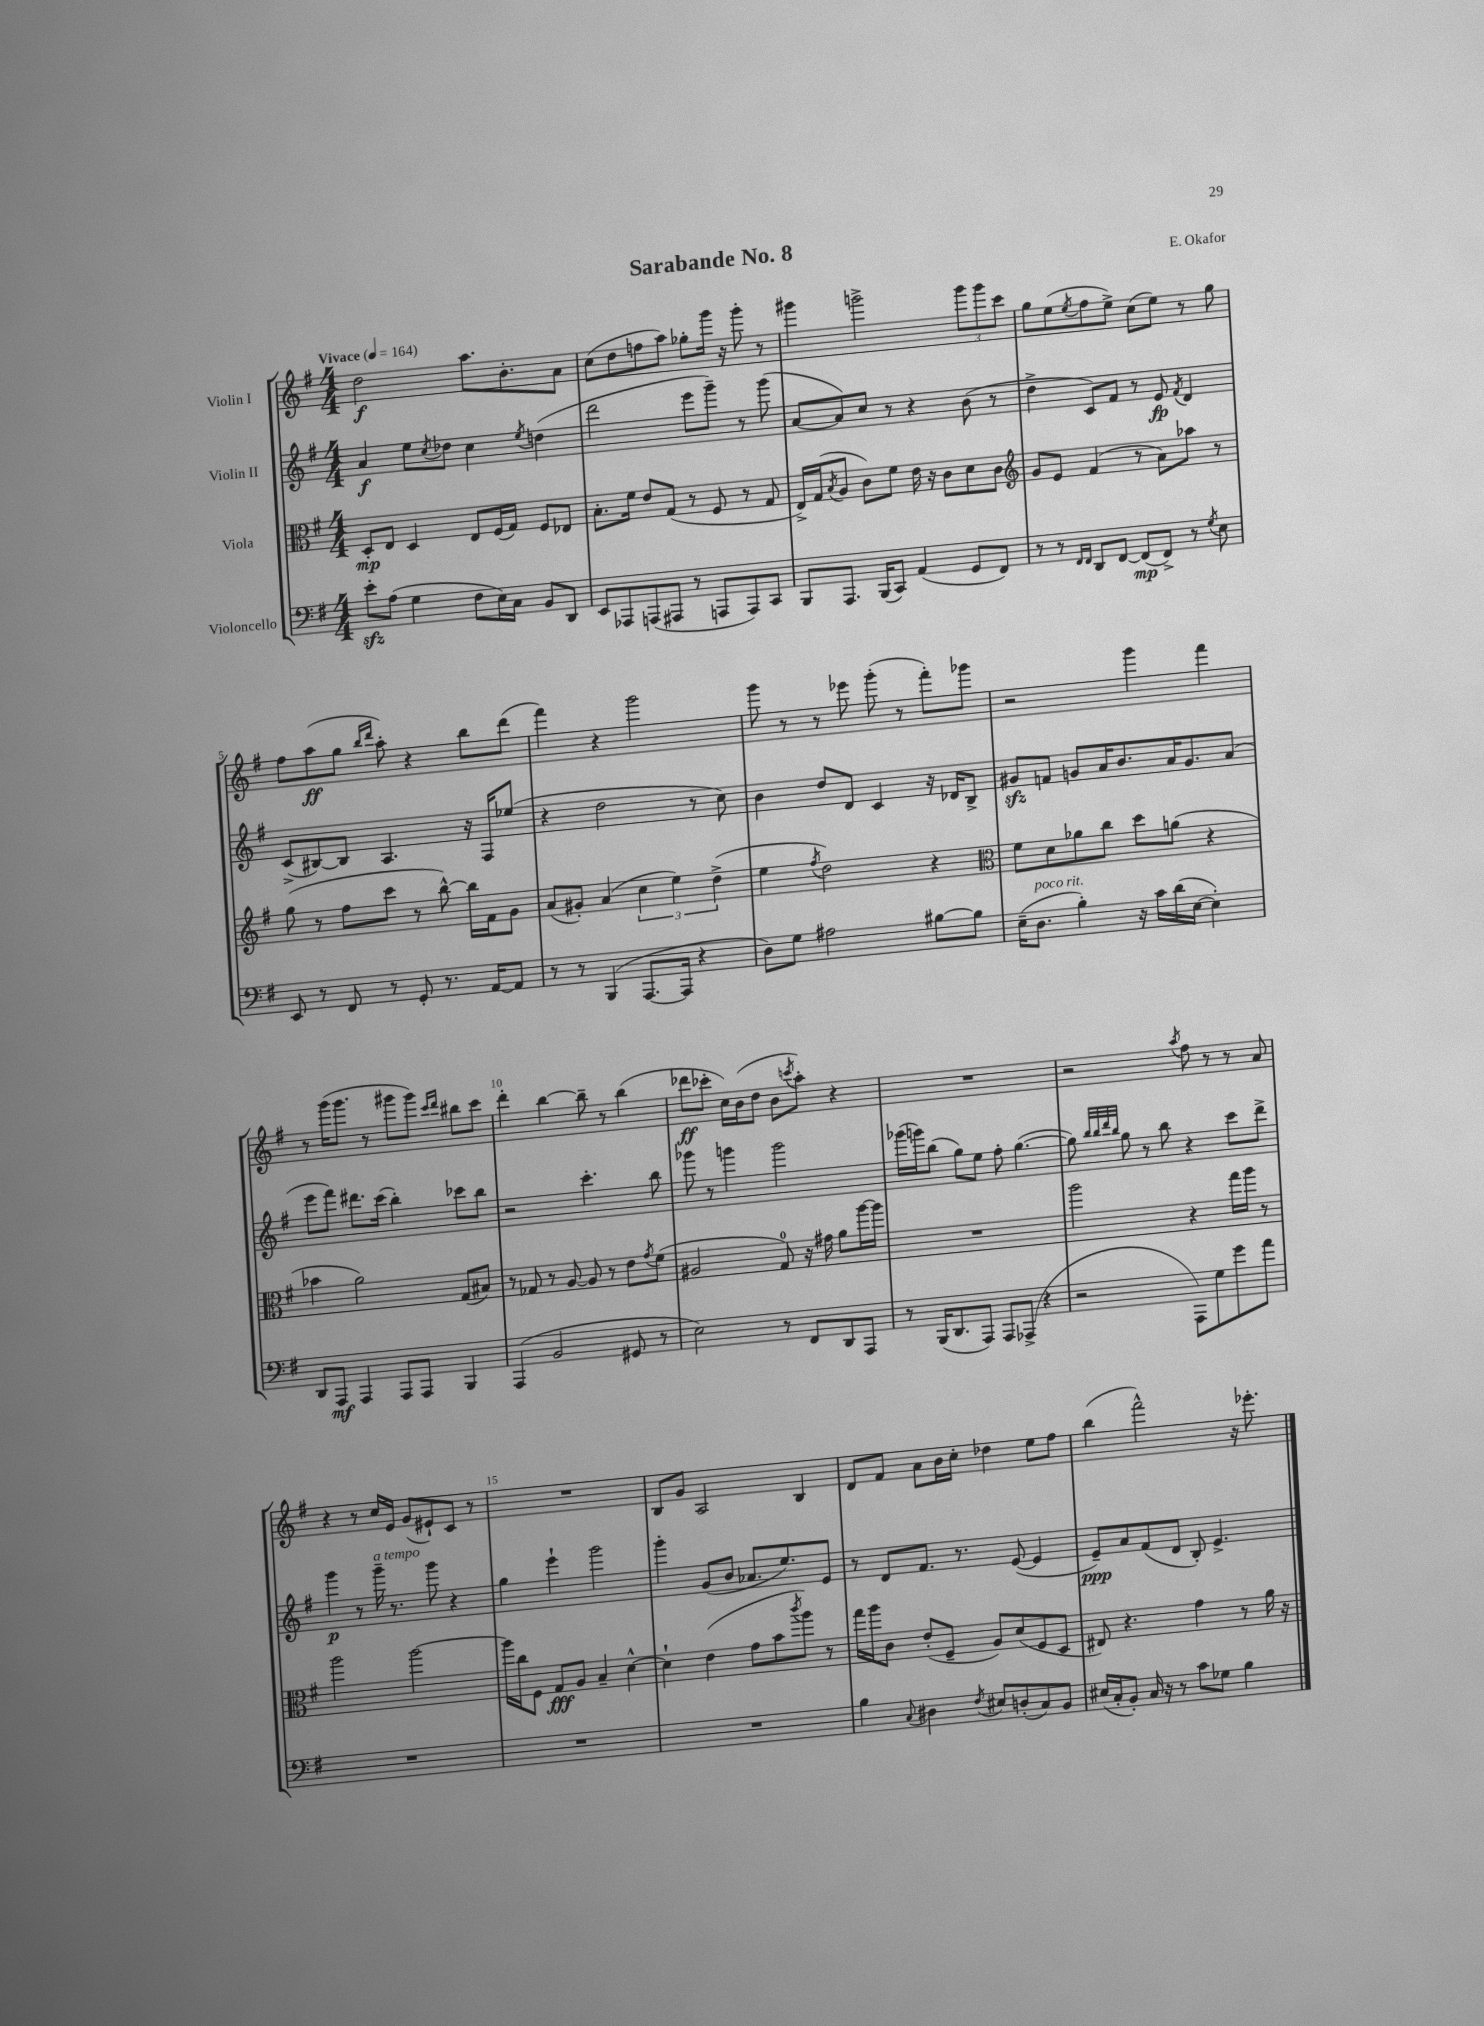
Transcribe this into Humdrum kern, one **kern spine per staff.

**kern	**dynam	**kern	**dynam	**kern	**dynam	**kern	**dynam
*part4	*part4	*part3	*part3	*part2	*part2	*part1	*part1
*staff4	*staff4	*staff3	*staff3	*staff2	*staff2	*staff1	*staff1
*I"Violoncello	*	*I"Viola	*	*I"Violin II	*	*I"Violin I	*
*clefF4	*	*clefC3	*	*clefG2	*	*clefG2	*
*k[f#]	*	*k[f#]	*	*k[f#]	*	*k[f#]	*
*M4/4	*	*M4/4	*	*M4/4	*	*M4/4	*
*MM164	*	*MM164	*	*MM164	*	*MM164	*
=1	=1	=1	=1	=1	=1	=1	=1
!	!	!	!	!	!	!LO:TX:a:B:t=Vivace	!
8ezz'\L	.	8D'/L	mp	4a/	f	2dd\	f
(8A\J	.	8E/J	.	.	.	.	.
4G\	.	4D/	.	8ee\L	.	.	.
.	.	.	.	8qcc/	.	.	.
.	.	.	.	8dd-X\J	.	.	.
8F#\L	.	8E/L	.	4cc\	.	8.aa\L	.
16E\L)	.	(16F#/L	.	.	.	.	.
16C\JJ	.	16G/JJ)	.	.	.	8.b'\	.
.	.	.	.	8qee/	.	.	.
8BB/L	.	8F#/L	.	(4ddn\	.	.	.
8DD/J	.	8E-X/J	.	.	.	8a\J	.
=2	=2	=2	=2	=2	=2	=2	=2
8EE/L	.	8.B'\L	.	2ddd\	.	(8cc\L	.
8AAA-X/	.	.	.	.	.	8dd\	.
.	.	16f#\Jk	.	.	.	.	.
(8AAAn/	.	8e/L	.	.	.	8ffn\	.
8AAA#X/J	.	(8G/J	.	.	.	8aa\J)	.
8r	.	8r	.	8eee\L	.	8gg-X'\L	.
8AAAn/L	.	8F#/	.	8ggg~\J)	.	16ggg\Jk	.
.	.	.	.	.	.	16r	.
8AAA/)	.	8r	.	8r	.	8ggg'\	.
8CC/J	.	8G/	.	(8ggg\	.	8r	.
=3	=3	=3	=3	=3	=3	=3	=3
8BBB/L	.	16E^/LL)	.	[8a/L	.	4ggg#X\	.
.	.	(16G/J	.	.	.	.	.
.	.	8qB/	.	.	.	.	.
8.AAA/J	.	8A/J	.	8a/])	.	.	.
.	.	8c\L)	.	8cc/J	.	2gggn^\	.
(16BBB/KL	.	.	.	.	.	.	.
8CC/J)	.	8f#\J	.	8r	.	.	.
(4AA/	.	16e\	.	4r	.	.	.
.	.	16r	.	.	.	.	.
.	.	8c\L	.	.	.	.	.
8GG/L	.	8d\	.	(8b\	.	12ggg\L	.
.	.	.	.	.	.	12ggg\	.
8FF#/J)	.	8c\J	.	8r	.	.	.
.	.	.	.	.	.	12ccc\J	.
=4	=4	=4	=4	=4	=4	=4	=4
*	*	*clefG2	*	*	*	*	*
8r	.	8g/L	.	4dd^\	.	8gg\L	.
8r	.	8e/J	.	.	.	(8ee\	.
16qqFF#/LL	.	.	.	.	.	.	.
16qqFF#/JJ	.	.	.	.	.	8qee/	.
8DD/L	.	(4f#/	.	8c/L)	.	8ff#\	.
[8FF#/J	.	.	.	8f#/J	.	8ee^\J)	.
(8FF#/L]	mp	8r	.	8r	.	(8cc\L	.
8FF#^/J)	.	8a\L)	.	8e/	fp	8ee\J)	.
.	.	.	.	8qf#/	.	.	.
8r	.	8aa-X\J	.	4d/	.	8r	.
8qG/	.	.	.	.	.	.	.
8E\	.	8r	.	.	.	8gg\	.
!!LO:LB:g=z
=5	=5	=5	=5	=5	=5	=5	=5
8EE/	.	(8gg\	.	(8c^/L	.	8ff#\L	.
8r	.	8r	.	[8B#X/)	.	(8aa\	ff
8FF#/	.	8ff#\L	.	8B#/J]	.	8gg\J	.
.	.	.	.	.	.	16qqbb/LL	.
.	.	.	.	.	.	16qqddd/JJ	.
8r	.	8ccc\J	.	4.A/	.	8aa'\)	.
8GG'/	.	8r	.	.	.	4r	.
8.r	.	[8bb^^\)	.	.	.	.	.
.	.	16bb\LL]	.	16r	.	8bb\L	.
[16AA/KL	.	16f#\J	.	16F#/KL	.	.	.
8AA/J]	.	8g\J	.	(8ee-X/J	.	(8ddd\J	.
=6	=6	=6	=6	=6	=6	=6	=6
8r	.	(8a/L	.	4r	.	4fff#\)	.
8r	.	8g#X'/J)	.	.	.	.	.
(4BBB/	.	(4a/	.	2dd\	.	4r	.
[8.AAA/L	.	6cc\	.	.	.	2ggg\	.
.	.	6ee\)	.	.	.	.	.
16AAA/Jk]	.	.	.	.	.	.	.
4r	.	.	.	8r	.	.	.
.	.	(6dd^\	.	.	.	.	.
.	.	.	.	8cc\)	.	.	.
=7	=7	=7	=7	=7	=7	=7	=7
8D\L)	.	4ee\	.	4b\	.	8ggg\	.
8G\J	.	.	.	.	.	8r	.
.	.	8qff#/	.	.	.	.	.
2A#X\	.	2dd\)	.	8dd/L	.	8r	.
.	.	.	.	8d/J	.	8eee-X\	.
.	.	.	.	4c/	.	(8ggg'\	.
.	.	.	.	.	.	8r	.
[8B#X\L	.	4r	.	16r	.	8fff#'\L)	.
.	.	.	.	16d-X/KL	.	.	.
8B#\J]	.	.	.	8B^/J	.	8ggg-X\J	.
=8	=8	=8	=8	=8	=8	=8	=8
*	*	*clefC3	*	*	*	*	*
(16E~\KL	.	8f#\L	.	8g#Xzz/L	.	2r	.
!LO:TX:a:i:t=poco rit.	!	!	!	!	!	!	!
8.D\J	.	.	.	.	.	.	.
.	.	8d\	.	8fn/J	.	.	.
4B'\)	.	8a-X\	.	8gn/L	.	.	.
.	.	8cc\J	.	16a/K	.	.	.
.	.	.	.	8.b/	.	.	.
16r	.	8dd\L	.	.	.	4ggg\	.
16c\LL	.	.	.	.	.	.	.
(16d\	.	(8an\J	.	16a/K	.	.	.
[16E\JJ	.	.	.	8.g/	.	.	.
4E'\])	.	4r	.	.	.	4fff#\	.
.	.	.	.	(8a/J	.	.	.
!!LO:LB:g=z
=9	=9	=9	=9	=9	=9	=9	=9
8DD/L	.	4b-X\	.	8eee\L	.	8r	.
8AAA/J	mf	.	.	8fff#\J)	.	(16ggg\KL	.
.	.	.	.	.	.	8.ggg\J	.
4AAA/	.	2a\)	.	8.ddd#X\L	.	.	.
.	.	.	.	.	.	8r	.
.	.	.	.	(16ccc\Jk	.	.	.
8AAA/L	.	.	.	4bb'\)	.	8ggg#X\L	.
8AAA/J	.	.	.	.	.	8ggg#\J)	.
.	.	.	.	.	.	16qqccc/LL	.
.	.	.	.	.	.	16qqddd/JJ	.
4BBB/	.	(8G/L	.	8ccc-X\L	.	8bb#X\L	.
.	.	8B#X/J)	.	8bb\J	.	8ccc\J	.
=10	=10	=10	=10	=10	=10	=10	=10
(4AAA/	.	8r	.	2r	.	4ddd'\	.
.	.	8G-X/	.	.	.	.	.
2BB/	.	8r	.	.	.	[4bb\	.
.	.	[8A/	.	.	.	.	.
.	.	8A/]	.	4.ccc'\	.	8bb~\]	.
.	.	8r	.	.	.	8r	.
8GG#X/	.	8e\L	.	.	.	(4bb\	.
.	.	8qg/	.	.	.	.	.
8r	.	(8f#\J	.	8bb\	.	.	.
=11	=11	=11	=11	=11	=11	=11	=11
2E\)	.	2A#X/	.	8ggg-X\	.	8ddd-X\L	ff
.	.	.	.	8r	.	8ccc-X'\J	.
.	.	.	.	4gggn\	.	16cc\LL)	.
.	.	.	.	.	.	(16b\J	.
.	.	.	.	.	.	8dd\J	.
8r	.	8G/)	.	2ggg\	.	8b\L	.
.	.	.	.	.	.	8qcccn/	.
8FF#/L	.	16r	.	.	.	8aa'\J)	.
.	.	16g#X\	.	.	.	.	.
8DD/	.	8a\L	.	.	.	4r	.
8AAA/J	.	[16aa\L	.	.	.	.	.
.	.	16aa\JJ]	.	.	.	.	.
=12	=12	=12	=12	=12	=12	=12	=12
8r	.	1r	.	(16ggg-X\LL	.	1r	.
.	.	.	.	16gggn\J)	.	.	.
(16BBB/KL	.	.	.	(8bb\J	.	.	.
8.DD/	.	.	.	.	.	.	.
.	.	.	.	8gg\L)	.	.	.
8AAA/J)	.	.	.	8ee\J	.	.	.
8AAA/L	.	.	.	8ff#'\	.	.	.
(8AAA-X^/J	.	.	.	([4.gg\	.	.	.
4r	.	.	.	.	.	.	.
=13	=13	=13	=13	=13	=13	=13	=13
2r	.	2aa\	.	8gg\])	.	2r	.
.	.	.	.	32qqbb/LLL	.	.	.
.	.	.	.	32qqbb/	.	.	.
.	.	.	.	32qqddd/	.	.	.
.	.	.	.	32qqbb/JJJ	.	.	.
.	.	.	.	8gg\	.	.	.
.	.	.	.	8r	.	.	.
.	.	.	.	8bb\	.	.	.
.	.	.	.	.	.	8qaa/	.
8AAA\L)	.	4r	.	4r	.	8ff#\	.
8G\	.	.	.	.	.	8r	.
8g\	.	16gg\LL	.	8ccc\L	.	8r	.
.	.	16aa\JJ	.	.	.	.	.
8a\J	.	8r	.	8ddd^\J	.	8a/	.
!!LO:LB:g=z
=14	=14	=14	=14	=14	=14	=14	=14
1r	.	2aa\	.	4ggg\	p	4r	.
.	.	.	.	8r	.	8r	.
!	!	!	!	!LO:TX:a:i:t=a tempo	!	!	!
.	.	.	.	16ggg~\	.	16cc/LL	.
.	.	.	.	8.r	.	16e/JJ	.
.	.	[2aa\	.	.	.	(8g/L	.
.	.	.	.	8ggg\	.	8e#X`/)	.
.	.	.	.	4r	.	8c/J	.
.	.	.	.	.	.	8r	.
=15	=15	=15	=15	=15	=15	=15	=15
1r	.	16aa\LL]	.	4gg\	.	1r	.
.	.	16cc\J	.	.	.	.	.
.	.	8F#\J	.	.	.	.	.
.	.	8G/L	fff	4eee`\	.	.	.
.	.	8A/J	.	.	.	.	.
.	.	4B~/	.	2ggg\	.	.	.
.	.	[4d^^\	.	.	.	.	.
=16	=16	=16	=16	=16	=16	=16	=16
1r	.	4d`\]	.	4ggg'\	.	8B/L	.
.	.	.	.	.	.	8g/J	.
.	.	(4e\	.	(8g/L	.	2A/	.
.	.	.	.	8b/J	.	.	.
.	.	8g\L	.	8.a-X/L	.	.	.
.	.	8b\	.	.	.	.	.
.	.	.	.	8.ee/)	.	.	.
.	.	8qccc/	.	.	.	.	.
.	.	8aa\J)	.	.	.	4B/	.
.	.	8r	.	8e/J	.	.	.
=17	=17	=17	=17	=17	=17	=17	=17
4B\	.	16gg\LL	.	8r	.	8d/L	.
.	.	16aa\J	.	.	.	.	.
.	.	8c\J	.	8d/L	.	8f#/J	.
8qqC/	.	.	.	.	.	.	.
4D#X\	.	(8e'/L	.	8.f#/J	.	8a\L	.
.	.	8F#~/J	.	.	.	16b\L	.
.	.	.	.	8.r	.	16cc'\JJ	.
8qF#/	.	.	.	.	.	.	.
8E#X/L	.	8A/L)	.	.	.	4dd-X\	.
(8Dn'/	.	(8d/	.	([8e/	.	.	.
8C/)	.	8F#/	.	4e/]	.	8ee\L	.
8BB/J	.	8D/J	.	.	.	8ff#\J	.
=18	=18	=18	=18	=18	=18	=18	=18
(16E#X/LL	.	8E#X/)	.	8e~/L)	ppp	(4bb\	.
16C'/J	.	.	.	.	.	.	.
8BB'/J)	.	4.r	.	8a/	.	.	.
16C/	.	.	.	(8f#/	.	2fff#^^\)	.
16r	.	.	.	.	.	.	.
8r	.	.	.	8d/J	.	.	.
8c\L	.	4g\	.	8B'/)	.	.	.
8G-X\J	.	.	.	4.e^/	.	.	.
4B\	.	8r	.	.	.	16r	.
.	.	.	.	.	.	8.eee-X'\	.
.	.	16a\	.	.	.	.	.
.	.	16r	.	.	.	.	.
==	==	==	==	==	==	==	==
*-	*-	*-	*-	*-	*-	*-	*-
